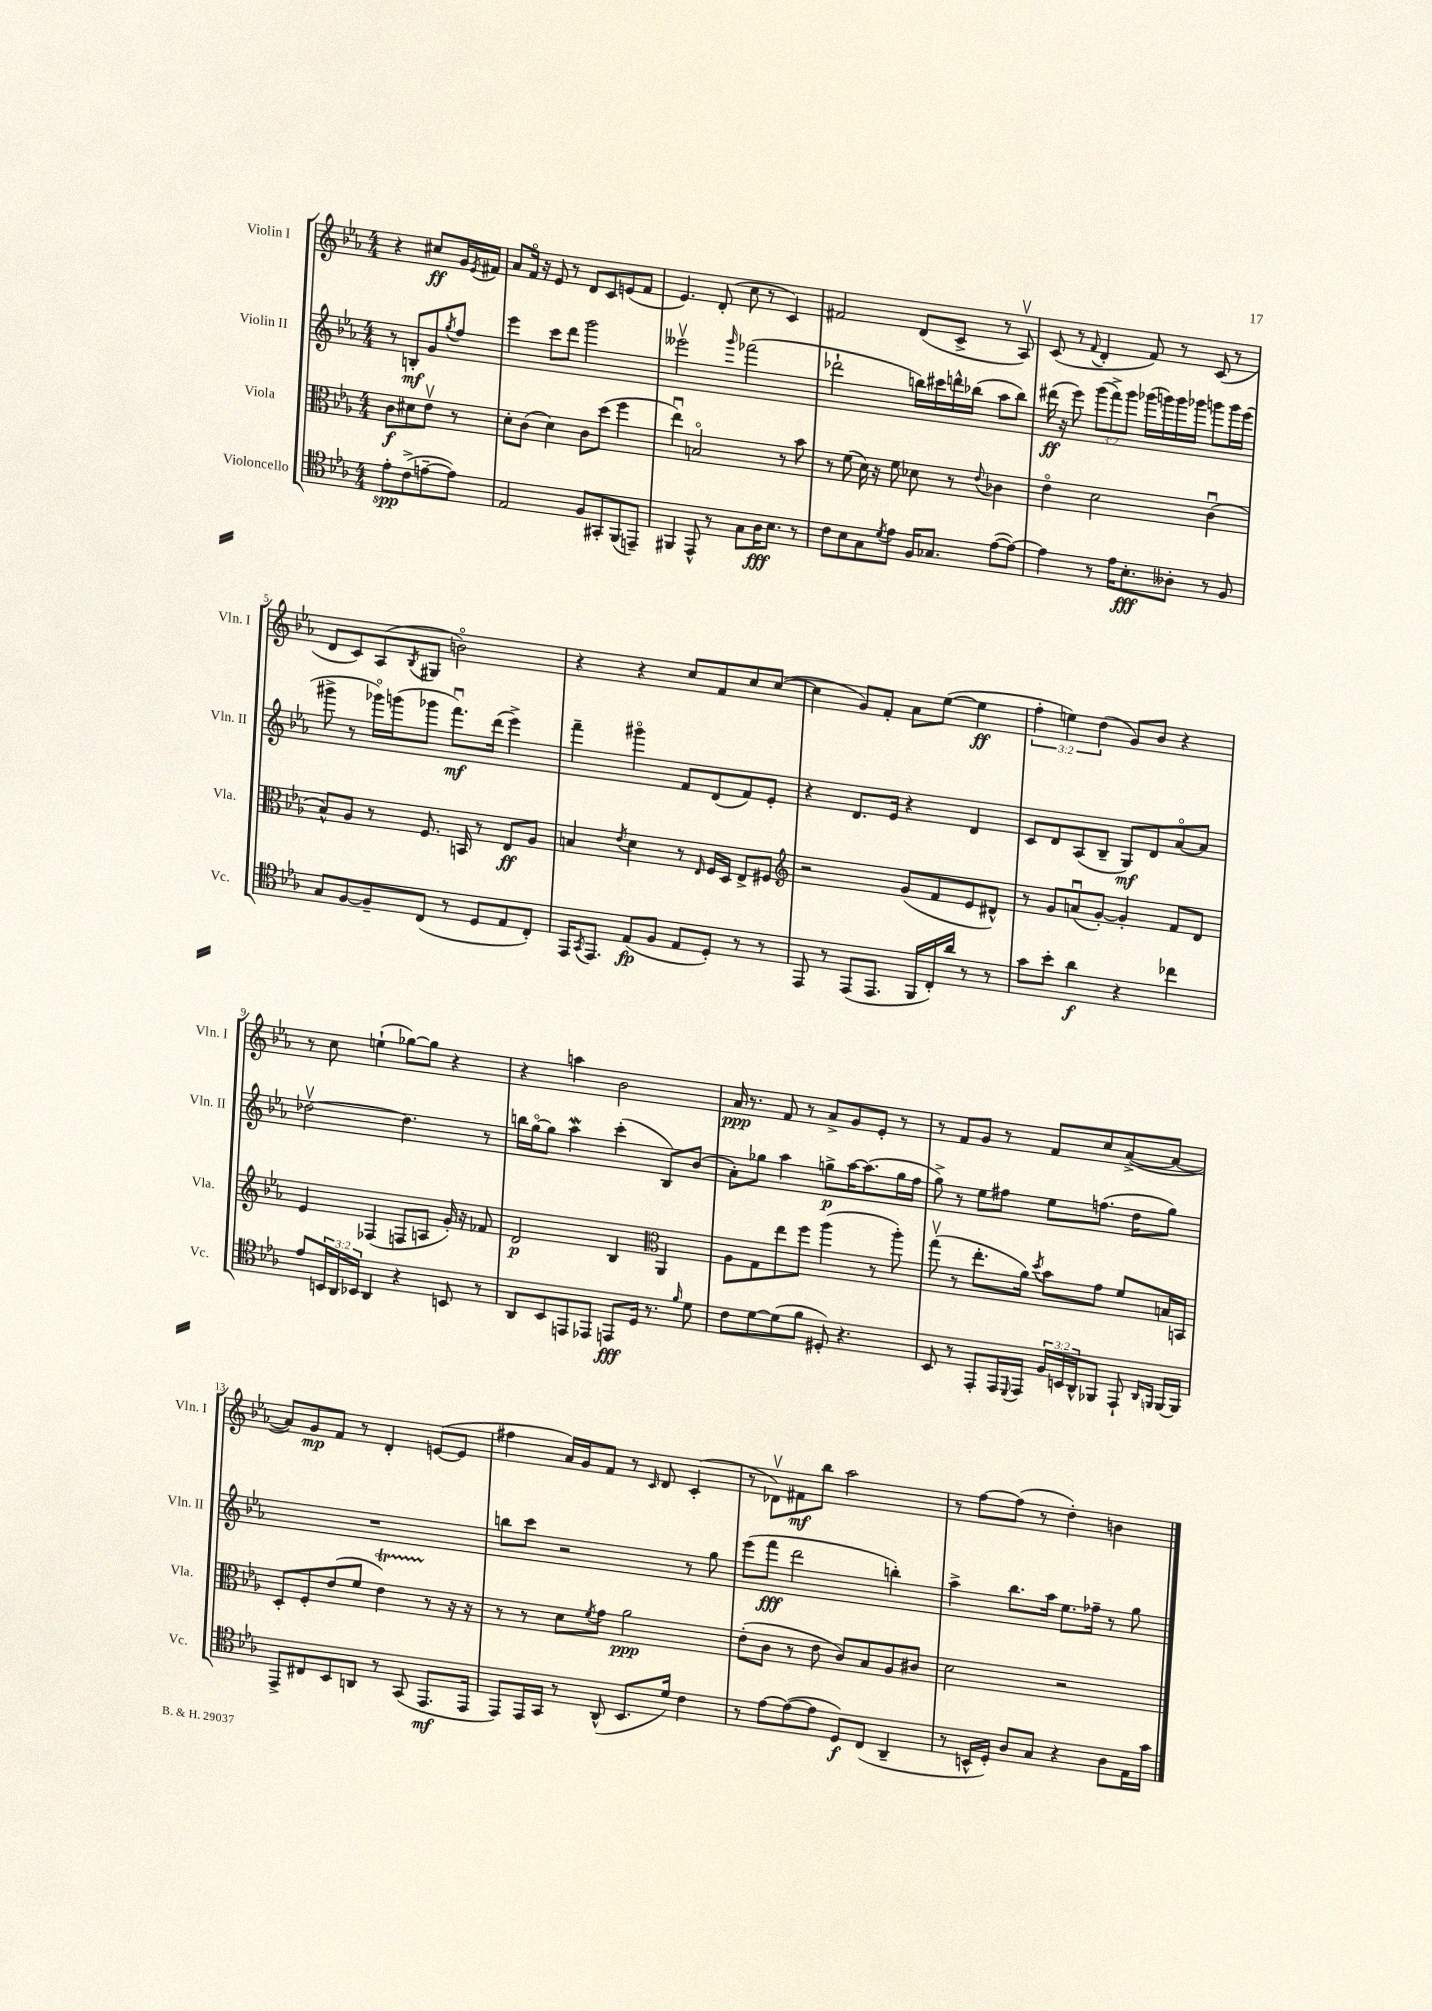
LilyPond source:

<<
\new StaffGroup <<
\new Staff = "s0" \with { instrumentName = "Violin I" shortInstrumentName = "Vln. I" } {
    \clef treble \key ees \major \numericTimeSignature \time 4/4 \override Staff.TupletNumber.text = #tuplet-number::calc-fraction-text \partial 2
    r4 cis''8\ff g'16 \acciaccatura { ees'8 } fis'16 |
    aes'8 f'16\flageolet r16 ees'8 r8 d'8 c'8 e'8( f'8 |
    ees'4.) d'8-.( c''8 r8 c'4) |
    fis'2 d'8( c'8-> r8 aes8\upbow) |
    c'8( r8 \appoggiatura { f'8 } d'4-. f'8) r8 c'8( r8 |
    d'8 c'8) aes8( \acciaccatura { bes8 } gis8 b'2\flageolet) |
    r4 r4 c''8 f'8 c''8 c''8~( |
    c''4 g'8) f'8-. aes'8 ees''8~( ees''4\ff |
    \tuplet 3/2 { f''4-. e''4) d''4( } g'8) bes'8 r4 |
    r8 c''8 e''4-!( ges''8~) ges''8 r4 |
    r4 a''4 bes'2 |
    aes'16\ppp r8. f'8 r8 aes'8-> g'8 ees'8-. r8 |
    r8 f'8 g'8 r8 f'8 c''8 aes'8~->( aes'8~ |
    aes'8) g'8\mp f'8 r8 d'4-. e'8~( e'8 |
    fis''4 aes'16) g'16 f'8 r8 \grace { c'16 } d'8 c'4-.( |
    r8 des'8\upbow) fis'8\mf bes''8 aes''2 |
    r8 f''8~ f''8( r8 d''4-.) b'4 \bar "|." |
}
\new Staff = "s1" \with { instrumentName = "Violin II" shortInstrumentName = "Vln. II" } {
    \clef treble \key ees \major \numericTimeSignature \time 4/4 \override Staff.TupletNumber.text = #tuplet-number::calc-fraction-text \partial 2
    r8 b8-.\mf g'8 \acciaccatura { g''8 } f''8 |
    ees'''4 c'''8 d'''8 g'''2 |
    eeses'''2\upbow \grace { g'''16 } fes'''2( |
    des'''2-! b''16) cis'''16 d'''16-^ bes''16( aes''8 bes''8) |
    dis'''16\ff( r16 ees'''8) \tuplet 3/2 { g'''8( f'''8->) g'''8 } ges'''16( g'''16) g'''16 ges'''16 g'''8 g'''16 ees'''16( |
    gis'''8-> r8 ges'''16\flageolet) g'''16( ges'''8 f'''8.\downbow\mf) d'''16( ees'''4->) |
    f'''4-- gis'''4\flageolet f'8 d'8( f'8) ees'8-. |
    r4 d'8. ees'16 r4 d'4 |
    c'8 d'8 aes8( bes8-- g8\mf) d'8 aes'8~\flageolet aes'8 |
    des''2~\upbow des''4. r8 |
    b''16 g''16~\flageolet g''8 aes''4\mordent c'''4-.( bes8) bes'8( |
    aes'8-.) ges''8 aes''4 g''8->\p aes''16~ aes''8.( g''16 f''16 |
    g''8->) r8 ees''8 fis''8 ees''8 f''8.( d''16 g''8) |
    R1 |
    b''8 c'''8 r2 r8 g''8 |
    ees'''8( f'''8\fff d'''2 b''4-.) |
    aes''4-> bes''8. aes''16 ees''8. fes''16-- r8 g''8 \bar "|." |
}
\new Staff = "s2" \with { instrumentName = "Viola" shortInstrumentName = "Vla." } {
    \clef alto \key ees \major \numericTimeSignature \time 4/4 \partial 2
    c'8\f dis'8 ees'8\upbow r8 |
    d'8-. c'8( d'4) c'8 d''8( f''4 |
    ees''4\downbow) b2\flageolet r8 bes'8 |
    r8 f'8( d'16) r16 f'8 des'8 r8 \appoggiatura { ees'8 } ces'4 |
    ees'4\flageolet d'2 c'4\downbow( |
    bes8-^) aes8 r8 f8. b,16 r8 ees8\ff aes8 |
    b4 \acciaccatura { ees'8 } d'4 r8 \grace { ees16 } f16 d16 ees8-> fis8 |
    \clef treble r2 g'8( f'8 ees'8 dis'8-^) |
    r8 g'8 a'8\downbow( g'8~-.) g'4-. f'8 d'8 |
    ees'4 fes4( f8 a8 g'16-.) r16 fes'8 |
    d'2\p bes4 \clef alto aes,4 |
    aes8 g8 ees''8 f''8 aes''4( r8 aes''8-.) |
    g''8\upbow( r8 ees''8.-. aes'16) \acciaccatura { d''8 } bes'8 g'8 f'8 b16 b,16 |
    d8-. f8-. ees'8( f'8 ees'4\startTrillSpan) r8\stopTrillSpan r16 r16 |
    r8 r8 d'8 \acciaccatura { f'8 } g'8 aes'2\ppp |
    ees'8-.( c'8 r8 ees'8 c'8) bes8 aes8 cis'8 |
    d'2 r2 \bar "|." |
}
\new Staff = "s3" \with { instrumentName = "Violoncello" shortInstrumentName = "Vc." } {
    \clef tenor \key ees \major \numericTimeSignature \time 4/4 \override Staff.TupletNumber.text = #tuplet-number::calc-fraction-text \partial 2
    ees'8-.\spp c'8->( e'8~-- e'8) |
    ees2 f8 gis,8-. f,8( e,8--) |
    fis,4 ees,8-^ r8 g8 aes16\fff bes8. r8 |
    c'8 bes8 g8 \acciaccatura { d'8 } ees'8 f16 ges8. ees'8~( ees'8~) |
    ees'4 r8 ees'16 bes8.-.\fff aeses8-. r8 f8 |
    g8 f8~ f8-- c8( r8 d8 ees8 c8-.) |
    ees,16 \acciaccatura { g,8 } ees,8. ees8\fp( f8 ees8 d8-.) r8 r8 |
    ees,8 r8 ees,8( ees,8. f,16 c16-.) aes'16 r8 r8 |
    g'8 bes'8-. aes'4\f r4 ces''4 |
    ees'8 \tuplet 3/2 { b,16 aes,16 bes,16 } aes,4 r4 b,8 r8 |
    aes,8 bes,8 e,8 ees,8 e,8\fff d16 r8. \grace { f'16 } d'8 |
    c'8 d'8~ d'8( f'8 dis8-.) r4. |
    bes,8 r8 ees,8-. ees,16 \appoggiatura { d,8 } ees,16 \tuplet 3/2 { f16 b,16 aes,16-^ } fes,8 ees,8-! \grace { aes,16 f,16 } f,16~ f,16 |
    ees,8-> cis8 bes,8 a,8 r8 g,8( ees,8.\mf ees,16 |
    ees,8) ees,16 g,16 r8 aes,8-^( bes,8. d'16) c'4 |
    r8 ees'8~ ees'8~( ees'8 d8\f) c8( aes,4-- |
    r8 b,16-^ d16-.) aes8 g8 r4 aes8 ees16 g'16 \bar "|." |
}
>>
>>
